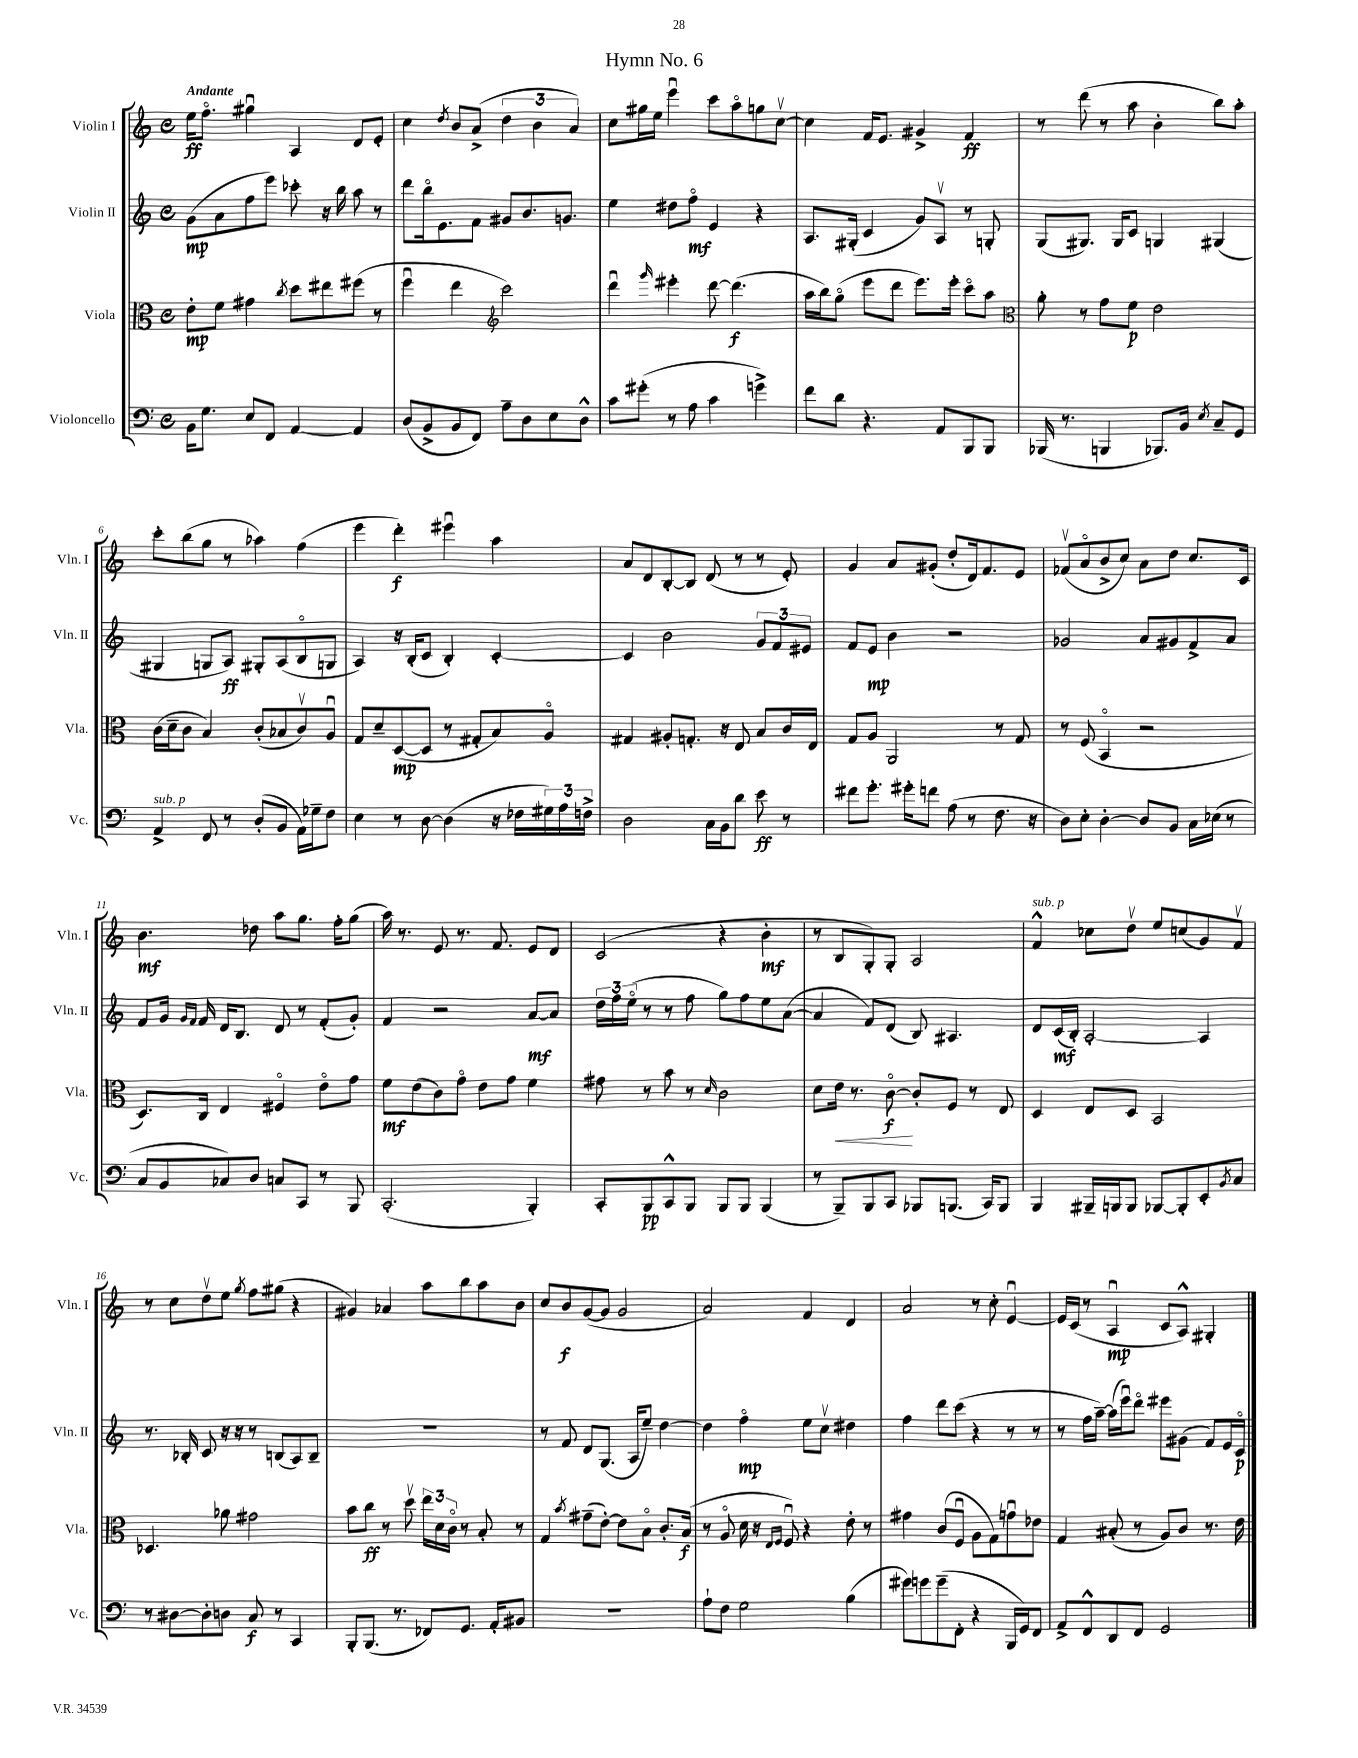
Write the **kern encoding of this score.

**kern	**kern	**kern	**kern
*staff4	*staff3	*staff2	*staff1
*clefF4	*clefC3	*clefG2	*clefG2
*k[]	*k[]	*k[]	*k[]
*M4/4	*M4/4	*M4/4	*M4/4
*met(c)	*met(c)	*met(c)	*met(c)
16BB	8e'	(8g	16ee
8.G	.	.	8.ffo
.	8f	8a	.
8E	4g#	8ff	4gg#u
8FF	.	8eee)	.
.	8qcc	.	.
[4AA	8dd	8ccc-'	4A
.	8ee#	16r	.
.	.	16bb	.
4AA]	(8ff#	8aa	8d
.	8r	8r	8e'
=	=	=	=
(8D	4ffu	8ddd	4cc
8BB^	.	16bbo	.
.	.	8.e	.
.	.	.	8qdd
8BB	4ee	.	8b
8FF)	.	8f	(8a^
*	*clefG2	*	*
8A~	2ccc)	8g#	6dd
8D	.	8.b	.
.	.	.	6b
8E	.	.	.
.	.	8.g	.
.	.	.	6a)
8D^^	.	.	.
=	=	=	=
8c	4dddu	4ee	8cc
(8g#'	.	.	16gg#
.	.	.	16ee
.	16qqggg	.	.
8r	4eee#'	8dd#	4eeeu
8A	.	8ffo	.
4c	[8ddd	4e	8ccc
.	(4.ddd]	.	8aao
4g^)	.	4r	8gg
.	.	.	[8ccv
=	=	=	=
8f	16aa	8.A	4cc]
.	16bb)	.	.
8d	(8ggo	.	.
.	.	(16G#'	.
4.r	8eee	4c	16f
.	.	.	8.e
.	8ddd	.	.
.	8.eee)	8g)	4g#^
8AA	.	8Av	.
.	16eee'	.	.
8BBB	8ccco	8r	4f
8BBB	8aa	8G'	.
=	=	=	=
*	*clefC3	*	*
(16BBB-	8a'	(8G	8r
8.r	.	.	.
.	8r	8.G#)	(8ddd
4BBB	8g	.	8r
.	.	16G#	.
.	8f	8c	8aa
8.BBB-)	2e	4G	4b'
16BB	.	.	.
8qE	.	.	.
8C~	.	(4G#	8bb)
8GG	.	.	8aa'
=	=	=	=
4AA^	(16c	4G#	8ccc'
.	16d~	.	.
.	8c	.	(8bb
8FF	4B)	8G	8gg
8r	.	8A)	8r
(8D'	(8c'	8G#'	4aa-)
8BB	8B-	(8A	.
16AA)	8cv)	8Bo	(4ff
16G-~	.	.	.
8F	8Au	8G	.
=	=	=	=
4E	8G	4A)	4eee
.	8d~	.	.
8r	([8D	16r	4ddd')
.	.	(16B'	.
[8D	8D]	8c	.
(4D]	8r	4B')	4eee#u
.	8G#'	.	.
16r	8B)	[4c'	4aa
16F-	.	.	.
24G#)	8Ao	.	.
24A	.	.	.
24F^	.	.	.
=	=	=	=
2D	4G#	4c]	8a
.	.	.	8d
.	8A#'	2b	[8B'
.	8.G'	.	8B]
16C	.	.	(8d
16BB	16r	.	.
8d	8E	.	8r
8e	8B	12g	8r
.	.	12f	.
8r	16c	.	8e')
.	.	12e#	.
.	16E	.	.
=	=	=	=
8f#	8G	8f	4g
8.g'	8A	8e	.
.	2AA	4b	8a
16g#'	.	.	.
8f	.	.	(8g#'
(8A	.	2r	8dd'
8r	.	.	16d)
.	.	.	8.f
8.F	8r	.	.
.	8G	.	8e
16r	.	.	.
=	=	=	=
8D)	8r	2g-	(8f-v
8E'	(8F	.	8ao
[4D'	4BBo	.	8b^
.	.	.	8cc)
8D]	2r	8a	8a
8BB	.	8g#	8dd
16C	.	8f^	8.cc
(16E-	.	.	.
8r	.	8a	.
.	.	.	16c
=	=	=	=
8C	8.D)	8f	4.b
8BB	.	16g	.
.	.	16qqg	.
.	.	16qqf	.
.	16C	16f	.
8C-)	4E	16d	.
.	.	8.B	.
8D	.	.	8dd-
8C	4F#o	8d	8aa
8CC	.	8r	8.gg
8r	8eo	(8f'	.
.	.	.	16ff'
8BBB	8g	8g')	(8gg
=	=	=	=
(2.CC'	8f	4f	16aa)
.	.	.	8.r
.	(8e	.	.
.	8c)	2r	8e
.	8go	.	8.r
.	8e	.	.
.	.	.	8.f
.	8g	.	.
4BBB')	4f	[8a	8e
.	.	8a]	8d
=	=	=	=
8CC'	8g#	24dd	(2c
.	.	24ff	.
.	.	(24eeo	.
8BBB	8r	8r	.
8CC^^	8b	8r	.
8BBB	8r	8ff	.
.	16qqd	.	.
8BBB	2c	8gg)	4r
8BBB	.	8ff	.
(4BBB	.	8ee	4b'
.	.	([8a	.
=	=	=	=
8r	8d	4a]	8r
8BBB~)	16e	.	8B
.	8.r	.	.
8BBB	.	8f)	8G')
8CC	[8co	(8d	8G'
8BBB-	8c']	8B)	2A
(8.BBB	8F	4.A#	.
.	8r	.	.
16CC)	.	.	.
8BBB	8E	.	.
=	=	=	=
4BBB	4D	8d	4f^^
.	.	(16c	.
.	.	16B')	.
16BBB#~	8E	[2A'	8cc-
16BBB	.	.	.
8BBB	8D	.	8ddv
[8BBB-	2BB	.	8ee
8BBB-']	.	.	(8cc
8EE'	.	4A]	8g)
8qBB	.	.	.
8C	.	.	8fv
=	=	=	=
8r	4.D-	8.r	8r
[8D#	.	.	8cc
.	.	16B-'	.
8D#']	.	8c	8ddv
8D	8a-	16r	8ee
.	.	16r	.
.	.	.	8qgg
8C	2g#	8r	8ff
8r	.	(8B	(8gg#
4CC	.	8A)	4r
.	.	8B~	.
=	=	=	=
8BBB'	8b	1r	4g#)
(8.BBB	8cc	.	.
.	8r	.	4a-
8.r	.	.	.
.	8ddv	.	.
8FF-)	24ee	.	8aa
.	24d	.	.
.	24co	.	.
8.GG	8r	.	8bb
.	8B'	.	8aa
16AA'	.	.	.
8BB#	8r	.	8b
=	=	=	=
1r	4G	8r	8cc
.	.	8f	8b
.	8qb	.	.
.	(8g#~	8d	([8g
.	[8e')	(8.G	8g]
.	8e]	.	2g
.	.	16A	.
.	8Bo	8ee~)	.
.	8.c'	[4dd	.
.	(16B	.	.
=	=	=	=
8A`	8r	4dd]	2a)
8F	8Ao	.	.
2G	16d	4ffo	.
.	16r	.	.
.	16qqE	.	.
.	16qqF	.	.
.	8Fu)	.	.
.	4r	8ee	4f
.	.	8ccv	.
(4B	8e'	4dd#	4d
.	8r	.	.
=	=	=	=
8g#)	4g#	4ff	2a
8g	.	.	.
(8g~	(8c	8ddd	.
8FF'	8Fu	(8ccc	.
4r	8A	4r	8r
.	8G)	.	8cc'
16BBB	8gu	8r	[4eu
16GG)	.	.	.
8FF	8e-	8r	.
=	=	=	=
8AA^	4G	8r	16e]
.	.	.	(16c
8FF^^	.	16ff	8r
.	.	[16aa~)	.
8DD	(8B#'	(16aa]	4Au
.	.	16eeeu)	.
8FF	8r	8dddo	.
2GG	8A)	8eee#	8c
.	8c	(8g#	8A^^)
.	8.r	8f)	4G#'
.	.	16e	.
.	16e	16co	.
==	==	==	==
*-	*-	*-	*-
